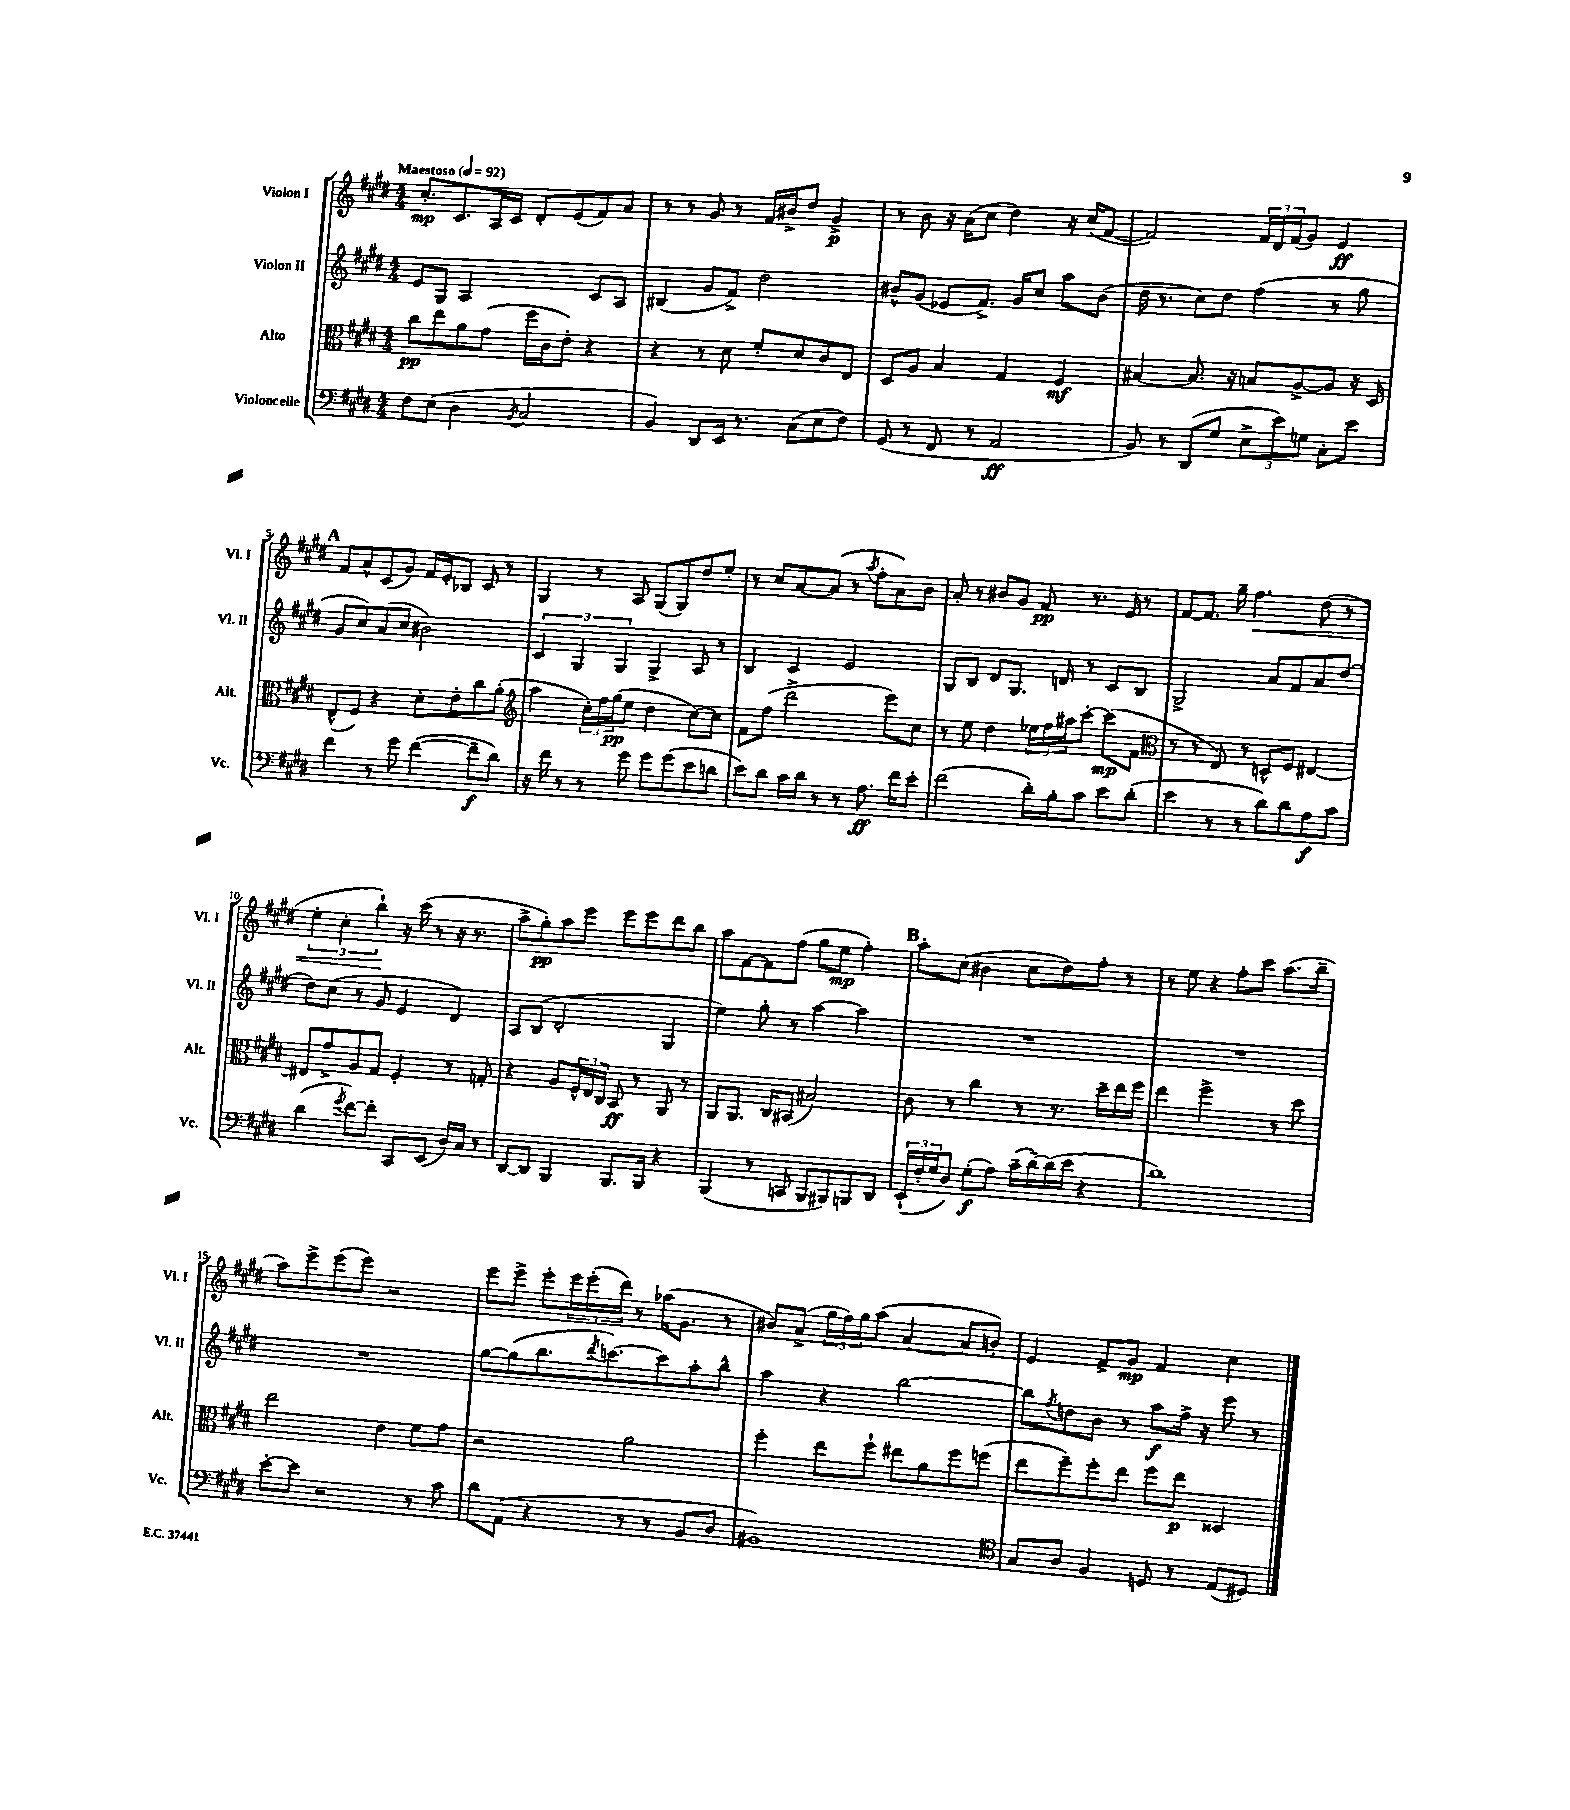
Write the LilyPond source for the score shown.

<<
\new StaffGroup <<
\new Staff = "s0" \with { instrumentName = "Violon I" shortInstrumentName = "Vl. I" } {
    \clef treble \key e \major \numericTimeSignature \time 4/4 \tempo "Maestoso" 4 = 92
    cis''8.-.\mp cis'8. a16 cis'16 dis'8-. e'8( fis'8) a'8 |
    r8 r8 gis'8 r8 fis'16 bis'16-> dis''8 gis'4->\p |
    r8 b'8 r16 a'16( cis''8 dis''4) r16 cis''16( fis'8~ |
    fis'2) \tuplet 3/2 { fis'16 dis'16 fis'16( } gis'8) e'4\ff |
    \mark \markup { \bold "A" } fis'8 a'8-^ cis'8( gis'8) fis'16 e'16-. bes8 cis'8 r8 |
    gis4 r8 a8 gis8( gis8) dis''8 e''8-. |
    r8 cis''8 a'8~ a'8( r8 \acciaccatura { a''8 } fis''8-. a'8) b'8 |
    a'8-. r8 bis'8 gis'8 fis'8\pp r8. e'16 r8 |
    fis'8~ fis'8. gis''16-- fis''4.\< dis''8( r8 |
    \tuplet 3/2 { e''4-. cis''4-. b''4-!\!) } r16 cis'''16( r8 r16 r8. |
    a''8-> gis''8-.\pp) a''8 e'''8 e'''8 e'''8 dis'''8 b''8 |
    a''8 fis'8~ fis'8 fis''8( gis''8 e''8\mp fis''4-.) |
    \mark \markup { \bold "B" } a''8-. cis''8( bis'4 cis''8 dis''8) fis''8-. r8 |
    r8 e''8 r4 fis''8-. cis'''8 a''8.( b''16-- |
    a''8) e'''8-> e'''8( e'''8) r2 |
    e'''8 e'''8-> e'''8-. \tuplet 3/2 { e'''16 e'''16-.( dis'''16) } r8 aes''16( gis'8. r8 |
    bis'8) a'8->( \tuplet 3/2 { gis''16 fis''16) gis''16 } a''8( a'4~ a'8 b'8-.) |
    e'4 fis'8-> gis'8\mp fis'4 cis''4 \bar "|." |
}
\new Staff = "s1" \with { instrumentName = "Violon II" shortInstrumentName = "Vl. II" } {
    \clef treble \key e \major \numericTimeSignature \time 4/4
    e'8 gis8 a2 cis'8 a8 |
    bis4( gis'8 fis'8->) dis''2 |
    bis'8-^ gis'8( ees'8 fis'8.->) gis'16 cis''8 a''8 bis'8( |
    dis''16 r8. cis''8) dis''8 fis''4( r8 gis''8 |
    \mark \markup { \bold "A" } gis'8 cis''8) a'8( cis''8 bis'2) |
    \tuplet 3/2 { cis'4 gis4 gis4 } gis4-> a8 r8 |
    b4 cis'4 e'2 |
    gis8 b8 dis'8 gis8. d'16 r8 cis'8 b8 |
    gis2-> a'8 fis'8 a'8 dis''8( |
    dis''8) cis''8( r8 gis'8 e'4 dis'4) |
    a8 b8( dis'2-. gis4 |
    e''4) gis''8-. r8 a''4~ a''4 |
    \mark \markup { \bold "B" } R1 |
    R1 |
    R1 |
    gis''8~ gis''8( b''8. \acciaccatura { dis'''8 } c'''8.~) c'''8 a''8-. b''8-^ |
    a''4 r4 b''2~ |
    b''8 \acciaccatura { fis''8 } d''8 b'8 r8 a''8\f fis''16-> r16 e'''8 r8 \bar "|." |
}
\new Staff = "s2" \with { instrumentName = "Alto" shortInstrumentName = "Alt." } {
    \clef alto \key e \major \numericTimeSignature \time 4/4
    cis''8\pp e''8 a'8 gis'8( fis''16 cis'16 e'8-.) r4 |
    r4 r8 dis'8 fis'8-. dis'8 cis'8 e8 |
    dis8 a8 b4 gis4 fis4\mf |
    bis4~ bis8. r16 b8 a8~-> a8 r16 dis16 |
    \mark \markup { \bold "A" } e8-^( fis8) r4 dis'8-. e'8-. cis''8 a'8-.( |
    \clef treble a''4 \tuplet 3/2 { cis''16-.) fis''16 gis''16\pp( } e''8 dis''4 cis''8~) cis''8 |
    fis'8 fis''8( dis'''2-> e'''8) cis''8 |
    r8 e''8 dis''4 \tuplet 3/2 { ees''16 fis''16 ais''16 } cis'''8~-. cis'''8\mp( fis'8 |
    \clef alto r8 r8 e8) r8 d8-^ fis8 eis4~ |
    eis8 gis'8-> a8 gis8 fis4-. r8 g8-. |
    r4 a8 \tuplet 3/2 { fis16-^ e16 cis16 } b,8\ff r8 a,8 r8 |
    a,8 a,8. cis16 bis,8( bis2) |
    \mark \markup { \bold "B" } cis'8 r8 cis''4 r8 r8. dis''16-- e''16 fis''16 |
    e''4 fis''2-> r8 dis''8 |
    e''2 e'4 fis'8 gis'8 |
    r2 a'2 |
    fis''4-. e''8 fis''8-! eis''8 a'8 fis''8 f''8( |
    e''8 fis''8--) fis''8-. e''8 fis''8 e''8\p disis4 \bar "|." |
}
\new Staff = "s3" \with { instrumentName = "Violoncelle" shortInstrumentName = "Vc." } {
    \clef bass \key e \major \numericTimeSignature \time 4/4
    fis8 e8( dis4 \acciaccatura { b,8 } cis2 |
    b,4) dis,8 e,16 r8. cis8( e8 fis8) |
    gis,8( r8 fis,8 r8 a,2\ff |
    b,8) r8 dis,8( gis8 \tuplet 3/2 { e8-> e'8) g8 } cis8-. e'8 |
    \mark \markup { \bold "A" } fis'4 r8 gis'8 fis'4~( fis'8--\f dis'8) |
    r16 fis'16 r8 r8 gis'8 gis'8 gis'8( e'8 d'8 |
    e'8) dis'8 cis'16 dis'16 r8 r8 a8.\ff fis'16 e'8-. |
    fis'2( dis'16-.) b16-. cis'8 e'8 dis'8-.( |
    e'4 r8 r8 dis'8) dis'8 a8\f cis'8 |
    dis'4( \acciaccatura { gis'8 } fis'8~) fis'8-. cis,8 e,8( dis16) cis16 r8 |
    dis,8~ dis,8 b,,4 b,,8. b,,16 r4 |
    b,,4( r8 c,8 b,,8 bis,,8) b,,8 dis,8 |
    \mark \markup { \bold "B" } \tuplet 3/2 { e,16-!( fis16-. gis16 } dis8) gis8-.\f( a8) cis'16--( dis'16~--) dis'16( e'16 r4 |
    dis'1) |
    e'8~-. e'8 r2 r8 cis'8 |
    dis'8 a,8( r4 r8 r8 b,8 dis8 |
    bis,1) |
    \clef tenor gis8 a8 fis4 d8 r8 e8( dis8) \bar "|." |
}
>>
>>
